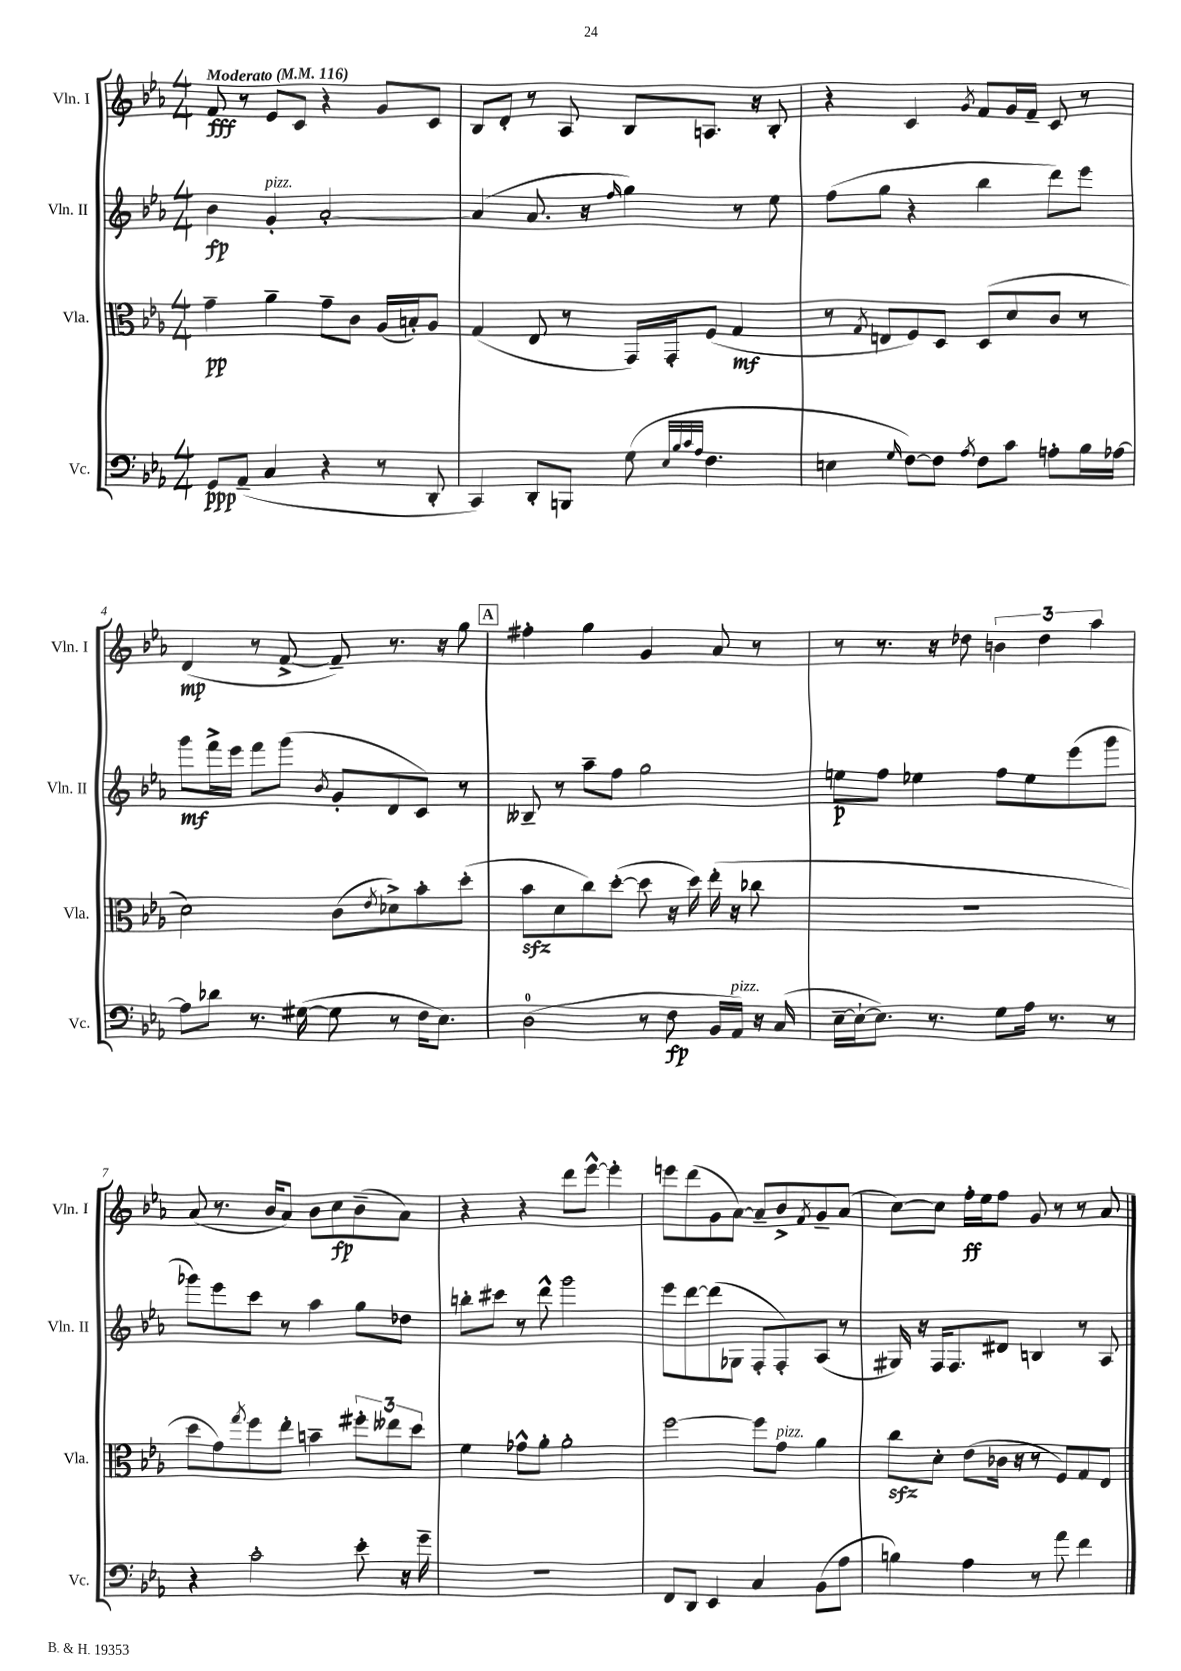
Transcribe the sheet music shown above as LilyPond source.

<<
\new StaffGroup <<
\new Staff = "s0" \with { instrumentName = "Vln. I" shortInstrumentName = "Vln. I" } {
    \clef treble \key ees \major \numericTimeSignature \time 4/4 \tempo "Moderato" 4 = 116
    f'8\fff r8 ees'8 c'8 r4 g'8 c'8 |
    bes8 d'8-. r8 aes8 bes8 a8. r16 bes8-. |
    r4 c'4 \acciaccatura { g'8 } f'8 g'16 f'16-- c'8 r8 |
    d'4\mp( r8 f'8~-> f'8--) r8. r16 g''8 |
    \mark \markup { \box "A" } fis''4-. g''4 g'4 aes'8 r8 |
    r8 r8. r16 des''8 \tuplet 3/2 { b'4 des''4 aes''4 } |
    aes'8( r8. bes'16 aes'8) bes'8 c''8\fp bes'8--( aes'8) |
    r4 r4 d'''8 ees'''8~-^ ees'''4-. |
    e'''8 d'''8( g'8 aes'8~) aes'8-- bes'8-> \acciaccatura { f'8 } g'8-- aes'8( |
    c''8~) c''8 f''16-.\ff ees''16 f''8 g'8 r8 r8 aes'8 \bar "|." |
}
\new Staff = "s1" \with { instrumentName = "Vln. II" shortInstrumentName = "Vln. II" } {
    \clef treble \key ees \major \numericTimeSignature \time 4/4
    bes'4\fp g'4-.^\markup { \italic "pizz." } aes'2~-. |
    aes'4( aes'8. r16 \grace { f''16 } g''4) r8 ees''8 |
    f''8( g''8 r4 bes''4 d'''8) ees'''8 |
    g'''8\mf f'''16-> ees'''16 f'''8 g'''8( \acciaccatura { bes'8 } g'8-. d'8 c'8) r8 |
    \mark \markup { \box "A" } beses8-- r8 aes''8-- f''8 g''2 |
    e''8\p f''8 ees''4 f''8 ees''8 ees'''8( g'''8 |
    ges'''8) ees'''8 c'''8 r8 aes''4 g''8 des''8 |
    b''8-. cis'''8 r8 d'''8-^ g'''2 |
    ees'''8 d'''8~ d'''8( ges8 f8-. f8-.) aes8( r8 |
    gis16) r16 f16 f8. dis'8 b4 r8 aes8 \bar "|." |
}
\new Staff = "s2" \with { instrumentName = "Vla." shortInstrumentName = "Vla." } {
    \clef alto \key ees \major \numericTimeSignature \time 4/4
    g'4--\pp aes'4-- g'8-- c'8 aes16( b16-.) aes8 |
    g4( ees8 r8 g,16) g,16-. f8( g4\mf |
    r8 \acciaccatura { g8 } e8 f8) d8 d8( d'8 c'8 r8 |
    d'2) c'8( \acciaccatura { ees'8 } des'8->) bes'8-. d''8-.( |
    \mark \markup { \box "A" } bes'8\sfz d'8 c''8) d''8~-.( d''8 r16 d''16) ees''16-.( r16 ces''8 |
    R1 |
    d''8 g'8) \acciaccatura { g''8 } f''8 ees''8-. b'4-- \tuplet 3/2 { fis''8-. eeses''8 d''8 } |
    f'4 ges'8-^ aes'8-. aes'2-. |
    f''2~ f''8 g'8^\markup { \italic "pizz." } aes'4 |
    c''8\sfz d'8-. ees'8( ces'16 r16 r8 f8) g8 ees8 \bar "|." |
}
\new Staff = "s3" \with { instrumentName = "Vc." shortInstrumentName = "Vc." } {
    \clef bass \key ees \major \numericTimeSignature \time 4/4
    g,8\ppp aes,8--( c4 r4 r8 d,8-. |
    c,4) d,8-. b,,8 g8( \grace { ees32 bes32 c'32 aes32 } f4. |
    e4 \grace { g16 } f8~) f8 \acciaccatura { aes8 } f8 c'8 a8-. bes16 aes16~ |
    aes8 des'8 r8. gis16~( gis8 r8 f16 ees8.) |
    \mark \markup { \box "A" } d2-0( r8 f8\fp bes,16 aes,16^\markup { \italic "pizz." }) r16 c16( |
    ees16~-- ees16~-! ees8.) r8. g8 aes16 r8. r8 |
    r4 c'2-. ees'8-. r16 g'16-- |
    R1 |
    f,8 d,8 ees,4 c4 bes,8( aes8 |
    b4) aes4 r8 aes'8 f'4 \bar "|." |
}
>>
>>
